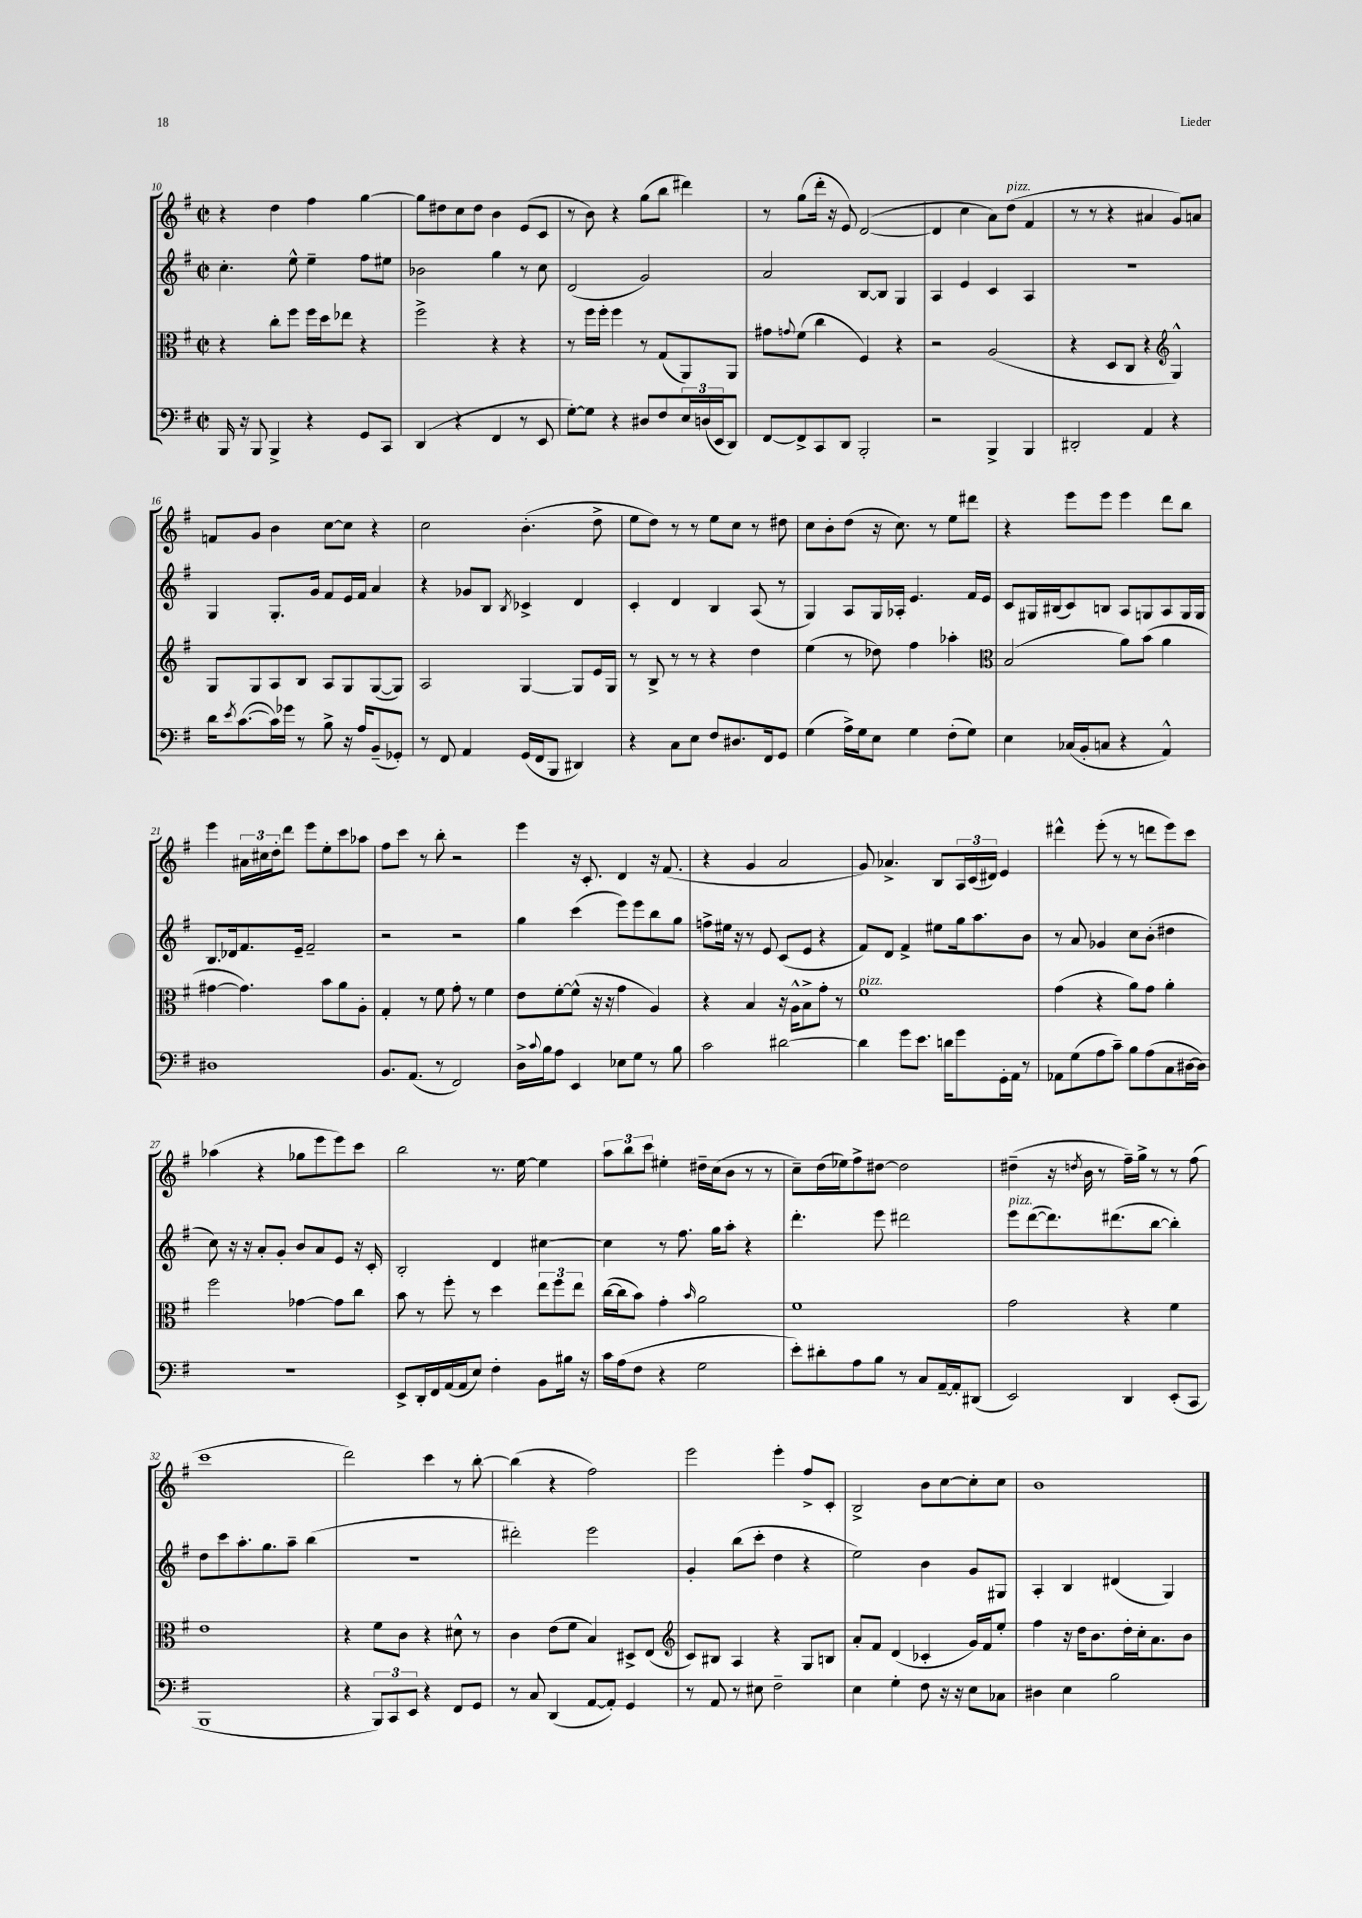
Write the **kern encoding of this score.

**kern	**kern	**kern	**kern
*part4	*part3	*part2	*part1
*staff4	*staff3	*staff2	*staff1
*clefF4	*clefC3	*clefG2	*clefG2
*k[f#]	*k[f#]	*k[f#]	*k[f#]
*M2/2	*M2/2	*M2/2	*M2/2
*met(c|)	*met(c|)	*met(c|)	*met(c|)
=10	=10	=10	=10
16BBB/	4r	4.cc'\	4r
16r	.	.	.
8BBB/	.	.	.
4BBB^/	8cc'\L	.	4dd\
.	8ff#\J	8ee^^\	.
4r	16ff#\LL	4ee~\	4ff#\
.	16dd\J	.	.
.	8ee-X\J	.	.
8GG/L	4r	8ff#\L	[4gg\
8CC/J	.	8ee#X\J	.
=11	=11	=11	=11
(4DD/	2ff#^\	2b-X\	8gg\L]
.	.	.	8dd#X\
4r	.	.	8cc\
.	.	.	8dd#\J
4FF#/	4r	4gg\	4b\
8r	4r	8r	(8e/L
8EE/	.	8cc\	8c/J
=12	=12	=12	=12
[8G'\L)	8r	(2d/	8r
8G\J]	16ff#\LL	.	8b\)
.	16ff#'\JJ	.	.
4r	4ff#\	.	4r
8D#X/L	8r	2g/)	(8gg\L
8F#/	(8G/L	.	8bb\J
24E/L	8AA/)	.	4ddd#X\)
(24Dn/	.	.	.
24EE/J	.	.	.
8DD/J)	8AA/J	.	.
=13	=13	=13	=13
[8FF#/L	8g#X\L	2a/	8r
.	8qqgn/	.	.
8FF#^/]	(8f#\J	.	(8gg\L
8CC/	4cc\	.	16ddd'\Jk
.	.	.	16r
8DD/J	.	.	8e/)
2BBB'/	4F#/)	[8B/L	([2d/
.	.	8B/J]	.
.	4r	4G/	.
=14	=14	=14	=14
2r	2r	4A/	4d/]
.	.	4e/	4cc\
4BBB^/	(2A/	4c/	8a\L)
!	!	!	!LO:TX:a:i:t=pizz.
.	.	.	(8dd\J
4BBB/	.	4A/	4f#/
=15	=15	=15	=15
2DD#X'/	4r	1r	8r
.	.	.	8r
.	8D/L	.	4r
.	8C/J	.	.
4AA/	4r	.	4a#X/
*	*clefG2	*	*
4r	4G^^/)	.	8g/L)
.	.	.	8an/J
!!LO:LB:g=z
=16	=16	=16	=16
16d\KL	8G/L	4G/	8fn/L
8qe/	.	.	.
([8.c\	.	.	.
.	8G/	.	8g/J
16c\L])	8A/	8.G'/L	4b\
16g-X\JJ	.	.	.
8r	8B/J	.	.
.	.	16g/Jk	.
8B^\	8A/L	8f#/L	[8cc\L
16r	8G/	16e/L	8cc\J]
16A/KL	.	16f#/JJ	.
(8BB~/	([8G/	4a/	4r
8GG-X'/J)	8G/J])	.	.
=17	=17	=17	=17
8r	2A/	4r	2cc\
8FF#/	.	.	.
4AA/	.	8g-X/L	.
.	.	8B/J	.
.	.	8qB/	.
(16GG/LL	[4G/	4c-X^/	(4.b'\
16FF#/J	.	.	.
8BBB/J	.	.	.
4DD#X/)	8G/L]	4d/	.
.	16e/L	.	8dd^\
.	16G/JJ	.	.
=18	=18	=18	=18
4r	8r	4c'/	8ee\L
.	8B^/	.	8dd\J)
8C\L	8r	4d/	8r
8E\J	8r	.	8r
8F#/L	4r	4B/	8ee\L
8.D#X/	.	.	8cc\J
.	4dd\	(8A/	8r
16FF#/k	.	.	.
8GG/J	.	8r	8dd#X\
=19	=19	=19	=19
(4G\	(4ee\	4G/)	8cc\L
.	.	.	8b'\
16A^\LL)	8r	8A/L	(8dd\J
16G\J	.	.	.
8E\J	8dd-X\)	16G/L	16r
.	.	16A-X'/JJ	8.cc\)
4G\	4ff#\	4.e/	.
.	.	.	8r
(8F#'\L	4aa-X'\	.	8ee\L
8G\J)	.	16f#/LL	8ddd#X\J
.	.	16e/JJ	.
=20	=20	=20	=20
*	*clefC3	*	*
4E\	(2B/	8c/L	4r
.	.	16G#X/L	.
.	.	(16B#X/J	.
(16C-X/LL	.	8c/)	8eee\L
16BB'/J	.	.	.
8Cn/J	.	8Bn/J	8eee\J
4r	8a\L)	8A/L	4eee\
.	(8b\J	8Gn/	.
4AA^^/)	4a\	8A/	8ddd\L
.	.	16G/L	8bb\J
.	.	16G/JJ	.
!!LO:LB:g=z
=21	=21	=21	=21
1D#X	[4g#X\	8.B/L	4eee\
.	.	16d-X/k	.
.	4.g#\])	8.f#/	24a#X\LL
.	.	.	24cc#X\
.	.	.	24dd'\J
.	.	.	8ddd\J
.	.	16e~/Jk	.
.	.	2f#~/	8eee\L
.	8b\L	.	8ee'\
.	8a\	.	8ccc\
.	8A'\J	.	8aa-X\J
=22	=22	=22	=22
8.BB/L	4G'/	2r	8ff#\L
.	.	.	8ccc\J
(8.AA/J	.	.	.
.	8r	.	8r
8r	8f#\	.	8bb'\
2FF#/)	8g'\	2r	2r
.	8r	.	.
.	4f#\	.	.
=23	=23	=23	=23
16D^\LL	8e\L	4gg\	4eee\
8qqc/	.	.	.
16B\J	.	.	.
8A\J	[8f#'\	.	.
4EE/	(8f#^^\J]	(4ccc\	16r
.	.	.	8.c'/
.	16r	.	.
.	16r	.	.
8E-X\L	4g\	8eee\L)	4d/
8G\J	.	8eee\	.
8r	4A/)	8bb\	16r
.	.	.	(8.f#/
8B\	.	8gg\J	.
=24	=24	=24	=24
2c\	4r	8ffn^\L	4r
.	.	16ee#X\Jk	.
.	.	16r	.
.	4B/	8r	4g/
.	.	8e/	.
[2d#X\	16r	(8c/L	2a/
.	16A^^\KL	.	.
.	8B^\	8e/J	.
.	8g'\J	4r	.
.	8r	.	.
=25	=25	=25	=25
!	!LO:TX:a:i:t=pizz.	!	!
4d#\]	1f#	8f#/L)	8g/)
.	.	8d/J	4.a-X^/
8g\L	.	4f#^/	.
8.e\J	.	.	.
.	.	8ee#X\L	8B/L
16dn\KL	.	.	.
8g\	.	16gg\k	24A/L
.	.	.	(24c/
.	.	8.aa\	.
.	.	.	24d#X/JJ)
16GG'\L	.	.	4e/
16AA\JJ	.	.	.
8r	.	8b\J	.
=26	=26	=26	=26
8AA-X\L	(4g\	8r	4ddd#X^^\
(8G\	.	8a/	.
8A\	4r	4g-X/	(8eee'\
8c~\J)	.	.	8r
8B\L	8a\L)	8cc\L	8r
(8A\	8g\J	(8b'\J	8dddn\L
8C\	4a'\	4dd#X\	8eee\)
[16D#X\L	.	.	8ccc\J
16D#\JJ])	.	.	.
!!LO:LB:g=z
=27	=27	=27	=27
1r	2ff#\	8cc\)	(4aa-X\
.	.	16r	.
.	.	16r	.
.	.	8a'/L	4r
.	.	8g'/J	.
.	[4g-X\	8b/L	8gg-X\L
.	.	8a/	8eee\
.	8g-\L]	8e/J	8eee\)
.	8cc\J	16r	8ccc\J
.	.	16c'/	.
=28	=28	=28	=28
8EE^/L	8b\	2B'/	2bb\
16DD'/L	8r	.	.
16FF#/	.	.	.
(16AA/	8ff#'\	.	.
16AA/J	.	.	.
8E/J)	8r	.	.
4F#'\	4dd\	4d/	8.r
.	.	.	[16ee\
8BB\L	12ee\L	[4cc#X\	4ee\]
.	12ff#\	.	.
16B#X\Jk	.	.	.
.	12ee\J	.	.
16r	.	.	.
=29	=29	=29	=29
16c\LL	([16cc\LL	4cc#\]	12aa\L
(16A\J	16cc\J]	.	.
.	.	.	12bb\
8F#\J	8b\J)	.	.
.	.	.	12ccc\J
4r	4g'\	8r	4ee#X'\
.	.	8.ff#\	.
.	16qqb/	.	.
2G\	2a\	.	16dd#X~\LL
.	.	16gg\KL	(16cc\J
.	.	8aa'\J	8b\J
.	.	4r	8r
.	.	.	8r
=30	=30	=30	=30
8e'\L)	1f#	4.ddd'\	8cc~\L)
8d#X'\	.	.	(16dd\L
.	.	.	16ee-X\J)
8A\	.	.	8ff#^\
8B\J	.	8eee\	[8dd#X\J
8r	.	2ddd#X\	2dd#\]
8C/L	.	.	.
[16AA~/L	.	.	.
16AA'/J]	.	.	.
(8DD#X/J	.	.	.
=31	=31	=31	=31
!	!	!LO:TX:a:i:t=pizz.	!
2EE/)	2g\	8eee\L	(4dd#X~\
.	.	([8ddd\	.
.	.	8.ddd\])	16r
.	.	.	8qddn/
.	.	.	16b\
.	.	.	8r
.	.	(8.ddd#X\	.
4DD/	4r	.	16ff#~\LL)
.	.	.	16gg^\JJ
.	.	[8bb\J	8r
(8EE'/L	4f#\	4bb'\])	8r
8CC/J	.	.	(8ff#\
!!LO:LB:g=z
=32	=32	=32	=32
1BBB	1e	8dd\L	1ccc
.	.	8ccc\	.
.	.	8.aa'\	.
.	.	8.gg\	.
.	.	8aa~\J	.
.	.	(4bb\	.
=33	=33	=33	=33
4r	4r	1r	2ddd\)
12BBB/L)	8f#\L	.	.
12CC/	.	.	.
.	8c\J	.	.
12EE/J	.	.	.
4r	4r	.	4ccc\
8FF#/L	8d#X^^\	.	8r
8GG/J	8r	.	[8bb'\
=34	=34	=34	=34
8r	4c\	2ddd#X'\)	(4bb\]
8C/	.	.	.
(4DD/	(8e\L	.	4r
.	8f#\J	.	.
[8AA/L	4B/)	2eee\	2ff#\)
8AA'/J])	.	.	.
4GG/	8D#X^/L	.	.
.	(8E/J	.	.
=35	=35	=35	=35
*	*clefG2	*	*
8r	8c/L)	4g'/	2eee\
8AA/	8B#X/J	.	.
8r	4A/	(8bb\L	.
8E#X\	.	8ccc'\J	.
2F#~\	4r	4dd\	4eee'\
.	8G/L	4r	8ff#^/L
.	8Bn/J	.	8c'/J
=36	=36	=36	=36
4E\	8a'/L	2ee\)	2B^/
.	8f#/J	.	.
4G'\	(4d/	.	.
8F#\	4c-X'/	4b\	8b\L
16r	.	.	[8cc\
16r	.	.	.
8E\L	16g/LL)	8g/L	8cc'\]
.	16f#/J	.	.
8C-X\J	8ee'/J	8G#X/J	8cc\J
=37	=37	=37	=37
4D#X\	4ff#\	4A'/	1b
4E\	16r	4B/	.
.	16dd\KL	.	.
.	8.b\	.	.
2B\	.	(4d#X/	.
.	16dd'\L	.	.
.	16cc'\J	.	.
.	8.a\	.	.
.	.	4G/)	.
.	8b\J	.	.
==	==	==	==
*-	*-	*-	*-
